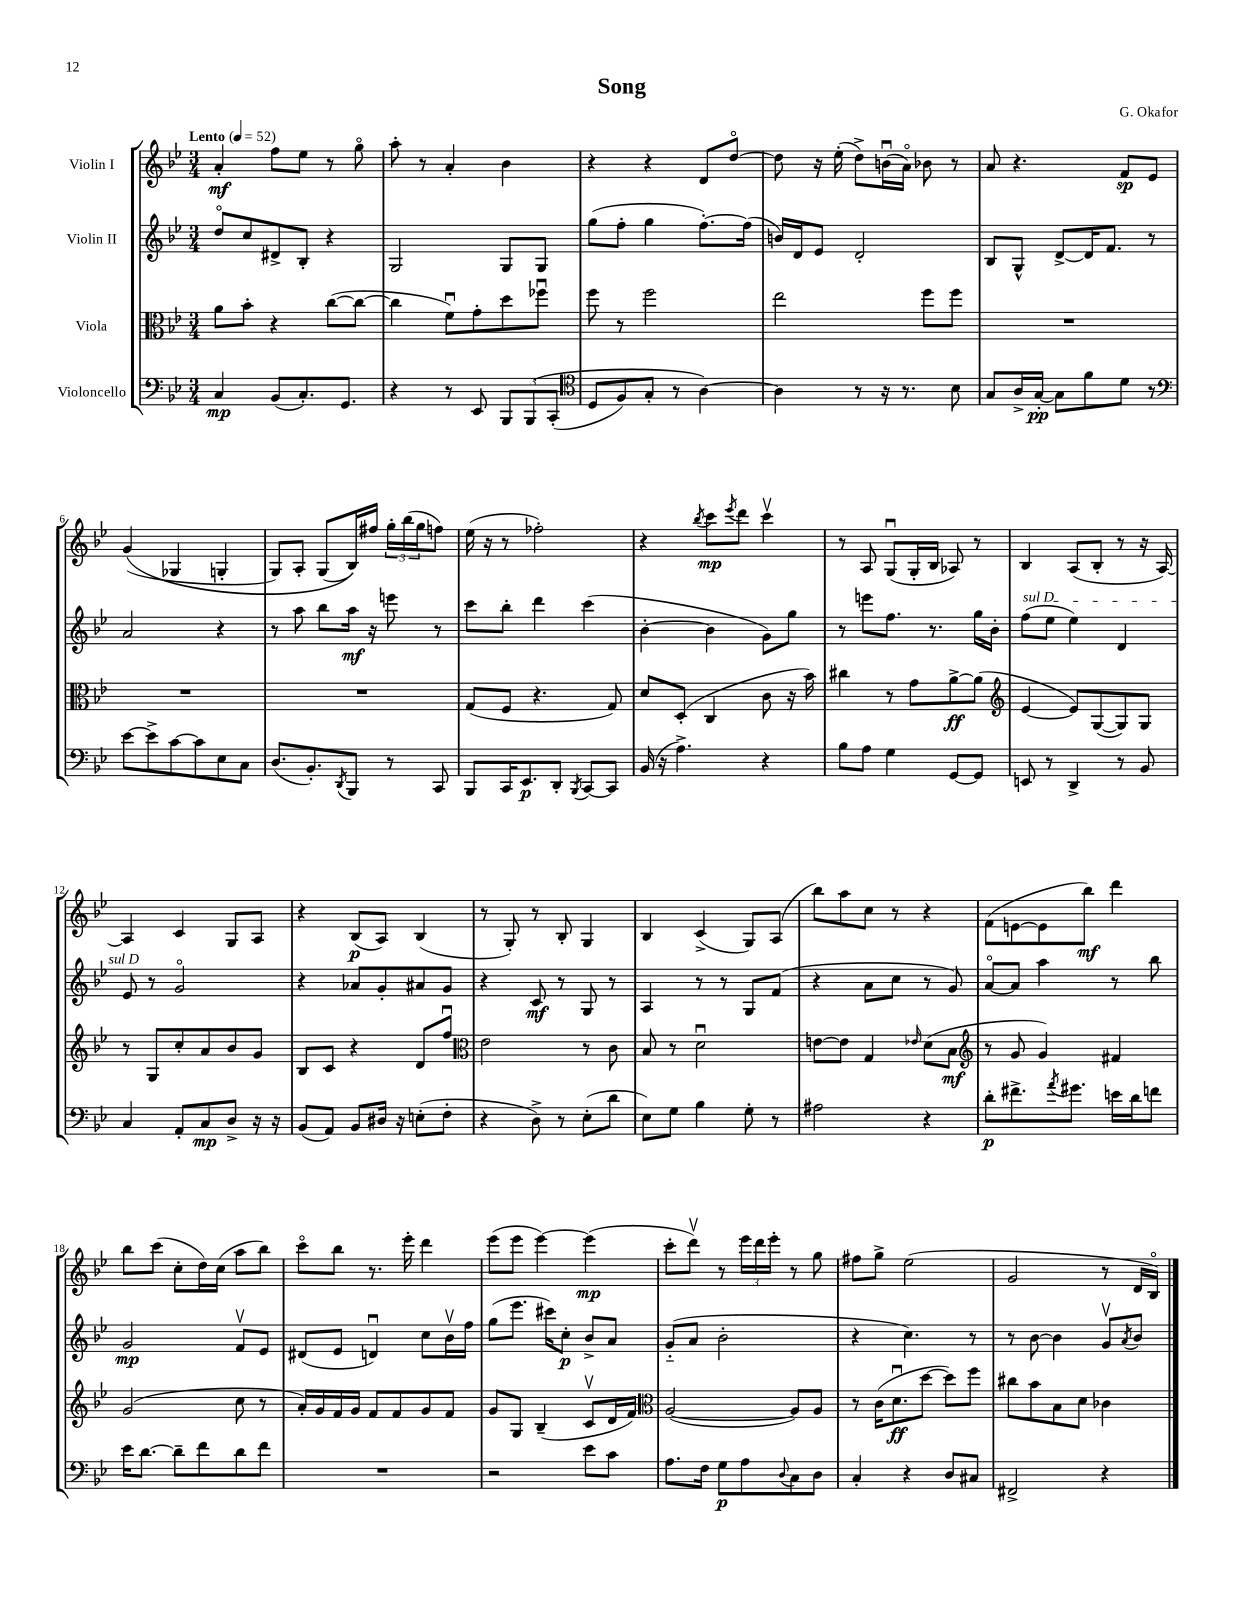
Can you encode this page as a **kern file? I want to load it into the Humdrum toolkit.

**kern	**dynam	**kern	**dynam	**kern	**dynam	**kern	**dynam
*part4	*part4	*part3	*part3	*part2	*part2	*part1	*part1
*staff4	*staff4	*staff3	*staff3	*staff2	*staff2	*staff1	*staff1
*I"Violoncello	*	*I"Viola	*	*I"Violin II	*	*I"Violin I	*
*clefF4	*	*clefC3	*	*clefG2	*	*clefG2	*
*k[b-e-]	*	*k[b-e-]	*	*k[b-e-]	*	*k[b-e-]	*
*M3/4	*	*M3/4	*	*M3/4	*	*M3/4	*
*MM52	*	*MM52	*	*MM52	*	*MM52	*
=1	=1	=1	=1	=1	=1	=1	=1
!	!	!	!	!	!	!LO:TX:a:B:t=Lento	!
4C/	mp	8a\L	.	8dd/L	.	4a'/	mf
.	.	8b-'\J	.	8cc/	.	.	.
(8BB-/L	.	4r	.	8d#X^/	.	8ff\L	.
8.C'/)	.	.	.	8B-'/J	.	8ee-\J	.
.	.	([8cc\L	.	4r	.	8r	.
8.GG/J	.	.	.	.	.	.	.
.	.	8cc\J_	.	.	.	8gg\	.
=2	=2	=2	=2	=2	=2	=2	=2
4r	.	4cc\]	.	2G/	.	8aa'\	.
.	.	.	.	.	.	8r	.
8r	.	8fu\L)	.	.	.	4a'/	.
8EE-/	.	8g'\	.	.	.	.	.
12BBB-/L	.	8dd\	.	8G/L	.	4b-\	.
(12BBB-/	.	.	.	.	.	.	.
.	.	8ff-Xu\J	.	8G/J	.	.	.
(12CC'/J	.	.	.	.	.	.	.
=3	=3	=3	=3	=3	=3	=3	=3
*clefC4	*	*	*	*	*	*	*
8D/L	.	8ff\	.	(8gg\L	.	4r	.
8F/)	.	8r	.	8ff'\J	.	.	.
8G'/J	.	2ff\	.	4gg\	.	4r	.
8r	.	.	.	.	.	.	.
[4A\)	.	.	.	[8.ff'\L)	.	8d/L	.
.	.	.	.	.	.	[8dd/J	.
.	.	.	.	(16ff\Jk]	.	.	.
=4	=4	=4	=4	=4	=4	=4	=4
4A\]	.	2ee-\	.	16bn/LL)	.	8dd\]	.
.	.	.	.	16d/J	.	.	.
.	.	.	.	8e-/J	.	16r	.
.	.	.	.	.	.	(16ee-'\	.
8r	.	.	.	2d'/	.	8dd^\L)	.
16r	.	.	.	.	.	(16bnu\L	.
8.r	.	.	.	.	.	16a\JJ)	.
.	.	8ff\L	.	.	.	8b-X\	.
8B-\	.	8ff\J	.	.	.	8r	.
=5	=5	=5	=5	=5	=5	=5	=5
8G/L	.	2.r	.	8B-/L	.	8a/	.
16A^/L	.	.	.	8G^^/J	.	4.r	.
[16G'/JJ	pp	.	.	.	.	.	.
8G\L]	.	.	.	[8d^/L	.	.	.
8f\	.	.	.	16d/K]	.	.	.
.	.	.	.	8.f/J	.	.	.
8d\J	.	.	.	.	.	8f/L	sp
8r	.	.	.	8r	.	8e-/J	.
!!LO:LB:g=z
=6	=6	=6	=6	=6	=6	=6	=6
*clefF4	*	*	*	*	*	*	*
[8e-\L	.	2.r	.	2a/	.	((4g/	.
8e-^\]	.	.	.	.	.	.	.
[8c\	.	.	.	.	.	4G-X/	.
8c\]	.	.	.	.	.	.	.
8E-\	.	.	.	4r	.	4Gn'/	.
8C\J	.	.	.	.	.	.	.
=7	=7	=7	=7	=7	=7	=7	=7
(8.D/L	.	2.r	.	8r	.	8G/L)	.
.	.	.	.	8aa\	.	8A'/J	.
8.BB-'/)	.	.	.	.	.	.	.
.	.	.	.	8bb-\L	.	(8G/L	.
8qDD/	.	.	.	.	.	.	.
8BBB-/J	.	.	.	16aa\Jk	mf	16B-/L))	.
.	.	.	.	16r	.	16ff#X/JJ	.
8r	.	.	.	8eeen\	.	24gg'\LL	.
.	.	.	.	.	.	(24bb-\	.
.	.	.	.	.	.	24gg\J	.
8CC/	.	.	.	8r	.	8ffn\J)	.
=8	=8	=8	=8	=8	=8	=8	=8
8BBB-/L	.	(8G/L	.	8ccc\L	.	(16ee-\	.
.	.	.	.	.	.	16r	.
16CC/K	.	8F/J	.	8bb-'\J	.	8r	.
8.EE-/	p	.	.	.	.	.	.
.	.	4.r	.	4ddd\	.	2ff-X'\)	.
8DD'/J	.	.	.	.	.	.	.
8qBBB-/	.	.	.	.	.	.	.
[8CC/L	.	.	.	(4ccc\	.	.	.
8CC/J]	.	8G/)	.	.	.	.	.
=9	=9	=9	=9	=9	=9	=9	=9
(16BB-/	.	8d/L	.	[4b-'\	.	4r	.
16r	.	.	.	.	.	.	.
4.A^\)	.	(8D'/J	.	.	.	.	.
.	.	.	.	.	.	8qbb-/	.
.	.	4C/	.	4b-\]	.	8ccc\L	mp
.	.	.	.	.	.	8qeee-/	.
.	.	.	.	.	.	8ddd\J	.
4r	.	8c\	.	8g\L)	.	4cccv\	.
.	.	16r	.	8gg\J	.	.	.
.	.	16b-\)	.	.	.	.	.
=10	=10	=10	=10	=10	=10	=10	=10
8B-\L	.	4cc#X\	.	8r	.	8r	.
8A\J	.	.	.	8eeen\L	.	8A/	.
4G\	.	8r	.	8.ff\J	.	(8Gu/L	.
.	.	8g\L	.	.	.	16G'/L	.
.	.	.	.	8.r	.	16B-/JJ	.
[8GG/L	.	[8a^\	ff	.	.	8A-X/)	.
8GG/J]	.	(8a\J]	.	16gg\LL	.	8r	.
.	.	.	.	16b-'\JJ	.	.	.
=11	=11	=11	=11	=11	=11	=11	=11
*	*	*clefG2	*	*	*	*	*
!	!	!	!	!LO:TX:a:i:t=sul D	!	!	!
8EEn/	.	[4e-/	.	(8ff\L	.	4B-/	.
8r	.	.	.	8ee-\J	.	.	.
4DD^/	.	8e-/L])	.	4ee-\)	.	(8A/L	.
.	.	([8G/	.	.	.	8B-'/J	.
8r	.	8G/])	.	4d/	.	8r	.
8BB-/	.	8G/J	.	.	.	16r	.
.	.	.	.	.	.	[16A/)	.
!!LO:LB:g=z
=12	=12	=12	=12	=12	=12	=12	=12
4C/	.	8r	.	8e-/	.	4A/]	.
.	.	8G/L	.	8r	.	.	.
8AA'/L	.	8cc'/	.	2g/	.	4c/	.
8C/	mp	8a/	.	.	.	.	.
8D^/J	.	8b-/	.	.	.	8G/L	.
16r	.	8g/J	.	.	.	8A/J	.
16r	.	.	.	.	.	.	.
=13	=13	=13	=13	=13	=13	=13	=13
(8BB-/L	.	8B-/L	.	4r	.	4r	.
8AA/J)	.	8c/J	.	.	.	.	.
8BB-/L	.	4r	.	8a-X/L	.	(8B-/L	p
16D#X/Jk	.	.	.	8g'/	.	8A/J)	.
16r	.	.	.	.	.	.	.
(8En'\L	.	8d/L	.	8a#X/	.	(4B-/	.
8F'\J	.	8ffu/J	.	8g/J	.	.	.
=14	=14	=14	=14	=14	=14	=14	=14
*	*	*clefC3	*	*	*	*	*
4r	.	2e-\	.	4r	.	8r	.
.	.	.	.	.	.	8G'/)	.
8D^\)	.	.	.	8c/	mf	8r	.
8r	.	.	.	8r	.	8B-'/	.
(8E-'\L	.	8r	.	8G/	.	4G/	.
8d\J	.	8c\	.	8r	.	.	.
=15	=15	=15	=15	=15	=15	=15	=15
8E-\L)	.	8B-/	.	4A/	.	4B-/	.
8G\J	.	8r	.	.	.	.	.
4B-\	.	2du\	.	8r	.	(4c^/	.
.	.	.	.	8r	.	.	.
8G'\	.	.	.	8G/L	.	8G/L)	.
8r	.	.	.	(8f/J	.	(8A/J	.
=16	=16	=16	=16	=16	=16	=16	=16
2A#X\	.	[8en\L	.	4r	.	8bb-\L)	.
.	.	8e\J]	.	.	.	8aa\	.
.	.	4G/	.	8a\L	.	8cc\J	.
.	.	.	.	8cc\J	.	8r	.
.	.	16qqe-X/	.	.	.	.	.
4r	.	(8d\L	.	8r	.	4r	.
.	.	8B-\J	mf	8g/)	.	.	.
=17	=17	=17	=17	=17	=17	=17	=17
*	*	*clefG2	*	*	*	*	*
8d'\L	p	8r	.	[8a/L	.	(8f\L	.
8.f#X^\	.	8g/	.	8a/J]	.	[8en\	.
.	.	4g/)	.	4aa\	.	8e\]	.
8qa/	.	.	.	.	.	.	.
8.g#X\J	.	.	.	.	.	.	.
.	.	.	.	.	.	8bb-\J)	mf
16en\LL	.	4f#X/	.	8r	.	4ddd\	.
16d\J	.	.	.	.	.	.	.
8fn\J	.	.	.	8bb-\	.	.	.
!!LO:LB:g=z
=18	=18	=18	=18	=18	=18	=18	=18
16e-\KL	.	(2g/	.	2g/	mp	8bb-\L	.
[8.d\J	.	.	.	.	.	.	.
.	.	.	.	.	.	(8ccc\J	.
8d~\L]	.	.	.	.	.	8cc'\L	.
8f\	.	.	.	.	.	16dd\L)	.
.	.	.	.	.	.	(16cc\JJ	.
8d\	.	8cc\	.	8fv/L	.	8aa\L	.
8f\J	.	8r	.	8e-/J	.	8bb-\J)	.
=19	=19	=19	=19	=19	=19	=19	=19
2.r	.	16a'/LL)	.	(8d#X/L	.	8ccc\L	.
.	.	16g/	.	.	.	.	.
.	.	16f/	.	8e-/J	.	8bb-\J	.
.	.	16g/JJ	.	.	.	.	.
.	.	8f/L	.	4dnu/)	.	8.r	.
.	.	8f/	.	.	.	.	.
.	.	.	.	.	.	16eee-'\	.
.	.	8g/	.	8cc\L	.	4ddd\	.
.	.	8f/J	.	16b-v\L	.	.	.
.	.	.	.	16ff\JJ	.	.	.
=20	=20	=20	=20	=20	=20	=20	=20
2r	.	8g/L	.	(8gg\L	.	(8eee-\L	.
.	.	8G/J	.	8.eee-\J	.	8eee-\J	.
.	.	(4B-~/	.	.	.	[4eee-\)	.
.	.	.	.	16ccc#X\KL)	.	.	.
.	.	.	.	8cc'\J	p	.	.
8e-\L	.	8cv/L	.	8b-^/L	.	(4eee-\]	mp
8c\J	.	16d/L	.	8a/J	.	.	.
.	.	16f/JJ)	.	.	.	.	.
=21	=21	=21	=21	=21	=21	=21	=21
*	*	*clefC3	*	*	*	*	*
8.A\L	.	([2A/	.	(8g/L	.	8ccc'\L	.
.	.	.	.	8a/J	.	8dddv\J)	.
16F\Jk	.	.	.	.	.	.	.
8G\L	p	.	.	2b-'\	.	8r	.
8A\	.	.	.	.	.	24eee-\LL	.
.	.	.	.	.	.	24ddd\	.
.	.	.	.	.	.	24eee-'\JJ	.
8qqD/	.	.	.	.	.	.	.
8C\	.	8A/L])	.	.	.	8r	.
8D\J	.	8A/J	.	.	.	8gg\	.
=22	=22	=22	=22	=22	=22	=22	=22
4C'/	.	8r	.	4r	.	8ff#X\L	.
.	.	(16c\KL	.	.	.	8gg^\J	.
.	.	8.du\	ff	.	.	.	.
4r	.	.	.	4.cc\)	.	(2ee-\	.
.	.	[8dd\J	.	.	.	.	.
8D/L	.	8dd\L])	.	.	.	.	.
8C#X/J	.	8ff\J	.	8r	.	.	.
=23	=23	=23	=23	=23	=23	=23	=23
2FF#X^/	.	8cc#X\L	.	8r	.	2g/	.
.	.	8b-\	.	[8b-\	.	.	.
.	.	8B-\	.	4b-\]	.	.	.
.	.	8d\J	.	.	.	.	.
4r	.	4c-X\	.	8gv/L	.	8r	.
.	.	.	.	8qa/	.	.	.
.	.	.	.	8b-/J	.	16d/LL	.
.	.	.	.	.	.	16B-/JJ)	.
==	==	==	==	==	==	==	==
*-	*-	*-	*-	*-	*-	*-	*-
